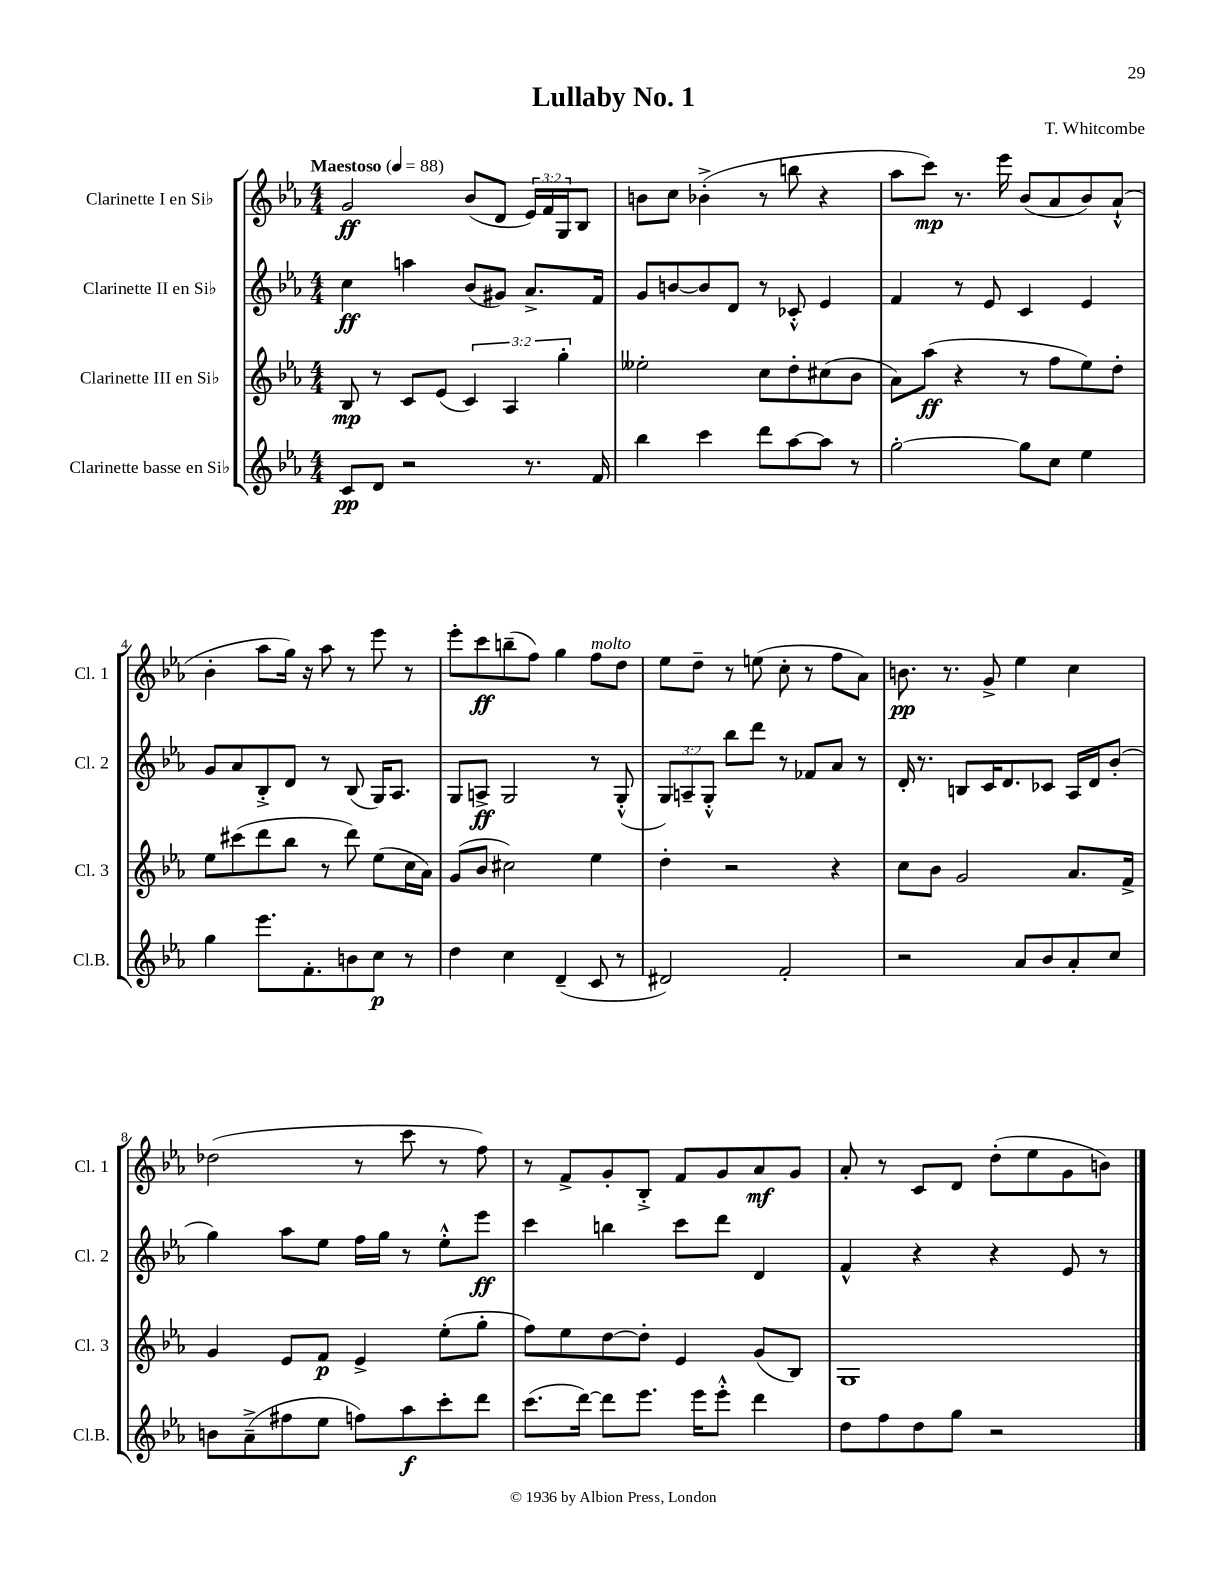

**kern	**kern	**kern	**kern
*staff4	*staff3	*staff2	*staff1
*clefG2	*clefG2	*clefG2	*clefG2
*k[b-e-a-]	*k[b-e-a-]	*k[b-e-a-]	*k[b-e-a-]
*M4/4	*M4/4	*M4/4	*M4/4
*MM88	*MM88	*MM88	*MM88
8c/L	8B-/	4cc\	2g/
8d/J	8r	.	.
2r	8c/L	4aa\	.
.	(8e-/J	.	.
.	6c/)	(8b-/L	(8b-/L
.	.	8g#/J)	8d/J
.	6A-/	.	.
8.r	.	8.a-^/L	24e-/LL)
.	.	.	24f/
.	6gg'\	.	24G/J
.	.	.	8B-/J
16f/	.	16f/Jk	.
=	=	=	=
4bb-\	2ee--'\	8g/L	8b\L
.	.	[8b/	8cc\J
4ccc\	.	8b/]	(4b-'^\
.	.	8d/J	.
8ddd\L	8cc\L	8r	8r
[8aa-\	8dd'\	8c-'^^/	8bb\
8aa-\]J	(8cc#\	4e-/	4r
8r	8b-\J	.	.
=	=	=	=
[2gg'\	8a-\L)	4f/	8aa-\L
.	(8aa-\J	.	8ccc\J)
.	4r	8r	8.r
.	.	8e-/	.
.	.	.	16eee-\
8gg\]L	8r	4c/	(8b-/L
8cc\J	8ff\L	.	8a-/
4ee-\	8ee-\)	4e-/	8b-/)
.	8dd'\J	.	(8a-`^^/J
=	=	=	=
4gg\	8ee-\L	8g/L	4b-'\
.	(8ccc#\	8a-/	.
8.eee-\L	8ddd\	8B-'^/	8aa-\L
.	8bb-\J	8d/J	16gg\Jk)
8.f'\	.	.	16r
.	8r	8r	8aa-\
8b\	8ddd\)	(8B-/	8r
8cc\J	(8ee-\L	16G/LK)	8eee-\
.	.	8.A-/J	.
8r	16cc\L	.	8r
.	16a-\JJ)	.	.
=	=	=	=
4dd\	(8g/L	8G/L	8eee-'\L
.	8b-/J	8A^/J	8ccc\
4cc\	2cc#\)	2G/	(8bb~\
.	.	.	8ff\J)
(4d~/	.	.	4gg\
8c/	4ee-\	8r	8ff\L
8r	.	(8G'^^/	8dd\J
=	=	=	=
2d#/)	4dd'\	12G/L)	8ee-\L
.	.	12A~/	.
.	.	.	8dd~\J
.	.	12G'^^/J	.
.	2r	8bb-\L	8r
.	.	8ddd\J	(8ee\
2f'/	.	8r	8cc'\
.	.	8f-/L	8r
.	4r	8a-/J	8ff\L
.	.	8r	8a-\J)
=	=	=	=
2r	8cc\L	16d'/	8.b\
.	.	8.r	.
.	8b-\J	.	.
.	.	.	8.r
.	2g/	8B/L	.
.	.	16c/K	8g^/
.	.	8.d/	.
8a-/L	.	.	4ee-\
8b-/	.	8c-/J	.
8a-'/	8.a-/L	16A-/LL	4cc\
.	.	16d/J	.
8cc/J	.	(8b-'/J	.
.	16f^/Jk	.	.
=	=	=	=
8b\L	4g/	4gg\)	(2dd-\
(8a-~^\	.	.	.
8ff#\	8e-/L	8aa-\L	.
8ee-\J	8f/J	8ee-\J	.
8ff\L)	4e-^/	16ff\LL	8r
.	.	16gg\JJ	.
8aa-\	.	8r	8ccc\
8ccc'\	(8ee-'\L	8ee-'^^\L	8r
8ddd\J	8gg'\J	8eee-\J	8ff\)
=	=	=	=
(8.ccc\L	8ff\L)	4ccc\	8r
.	8ee-\	.	8f^/L
[16ddd\Jk)	.	.	.
8ddd\]L	[8dd\	4bb\	8g'/
8.eee-\J	8dd'\]J	.	8B-'^/J
.	4e-/	8ccc\L	8f/L
16eee-\LK	.	.	.
8eee-'^^\J	.	8ddd\J	8g/
4ddd\	(8g/L	4d/	8a-/
.	8B-/J)	.	8g/J
=	=	=	=
8dd\L	1G	4f^^/	8a-'/
8ff\	.	.	8r
8dd\	.	4r	8c/L
8gg\J	.	.	8d/J
2r	.	4r	(8dd'\L
.	.	.	8ee-\
.	.	8e-/	8g\
.	.	8r	8b\J)
==	==	==	==
*-	*-	*-	*-
